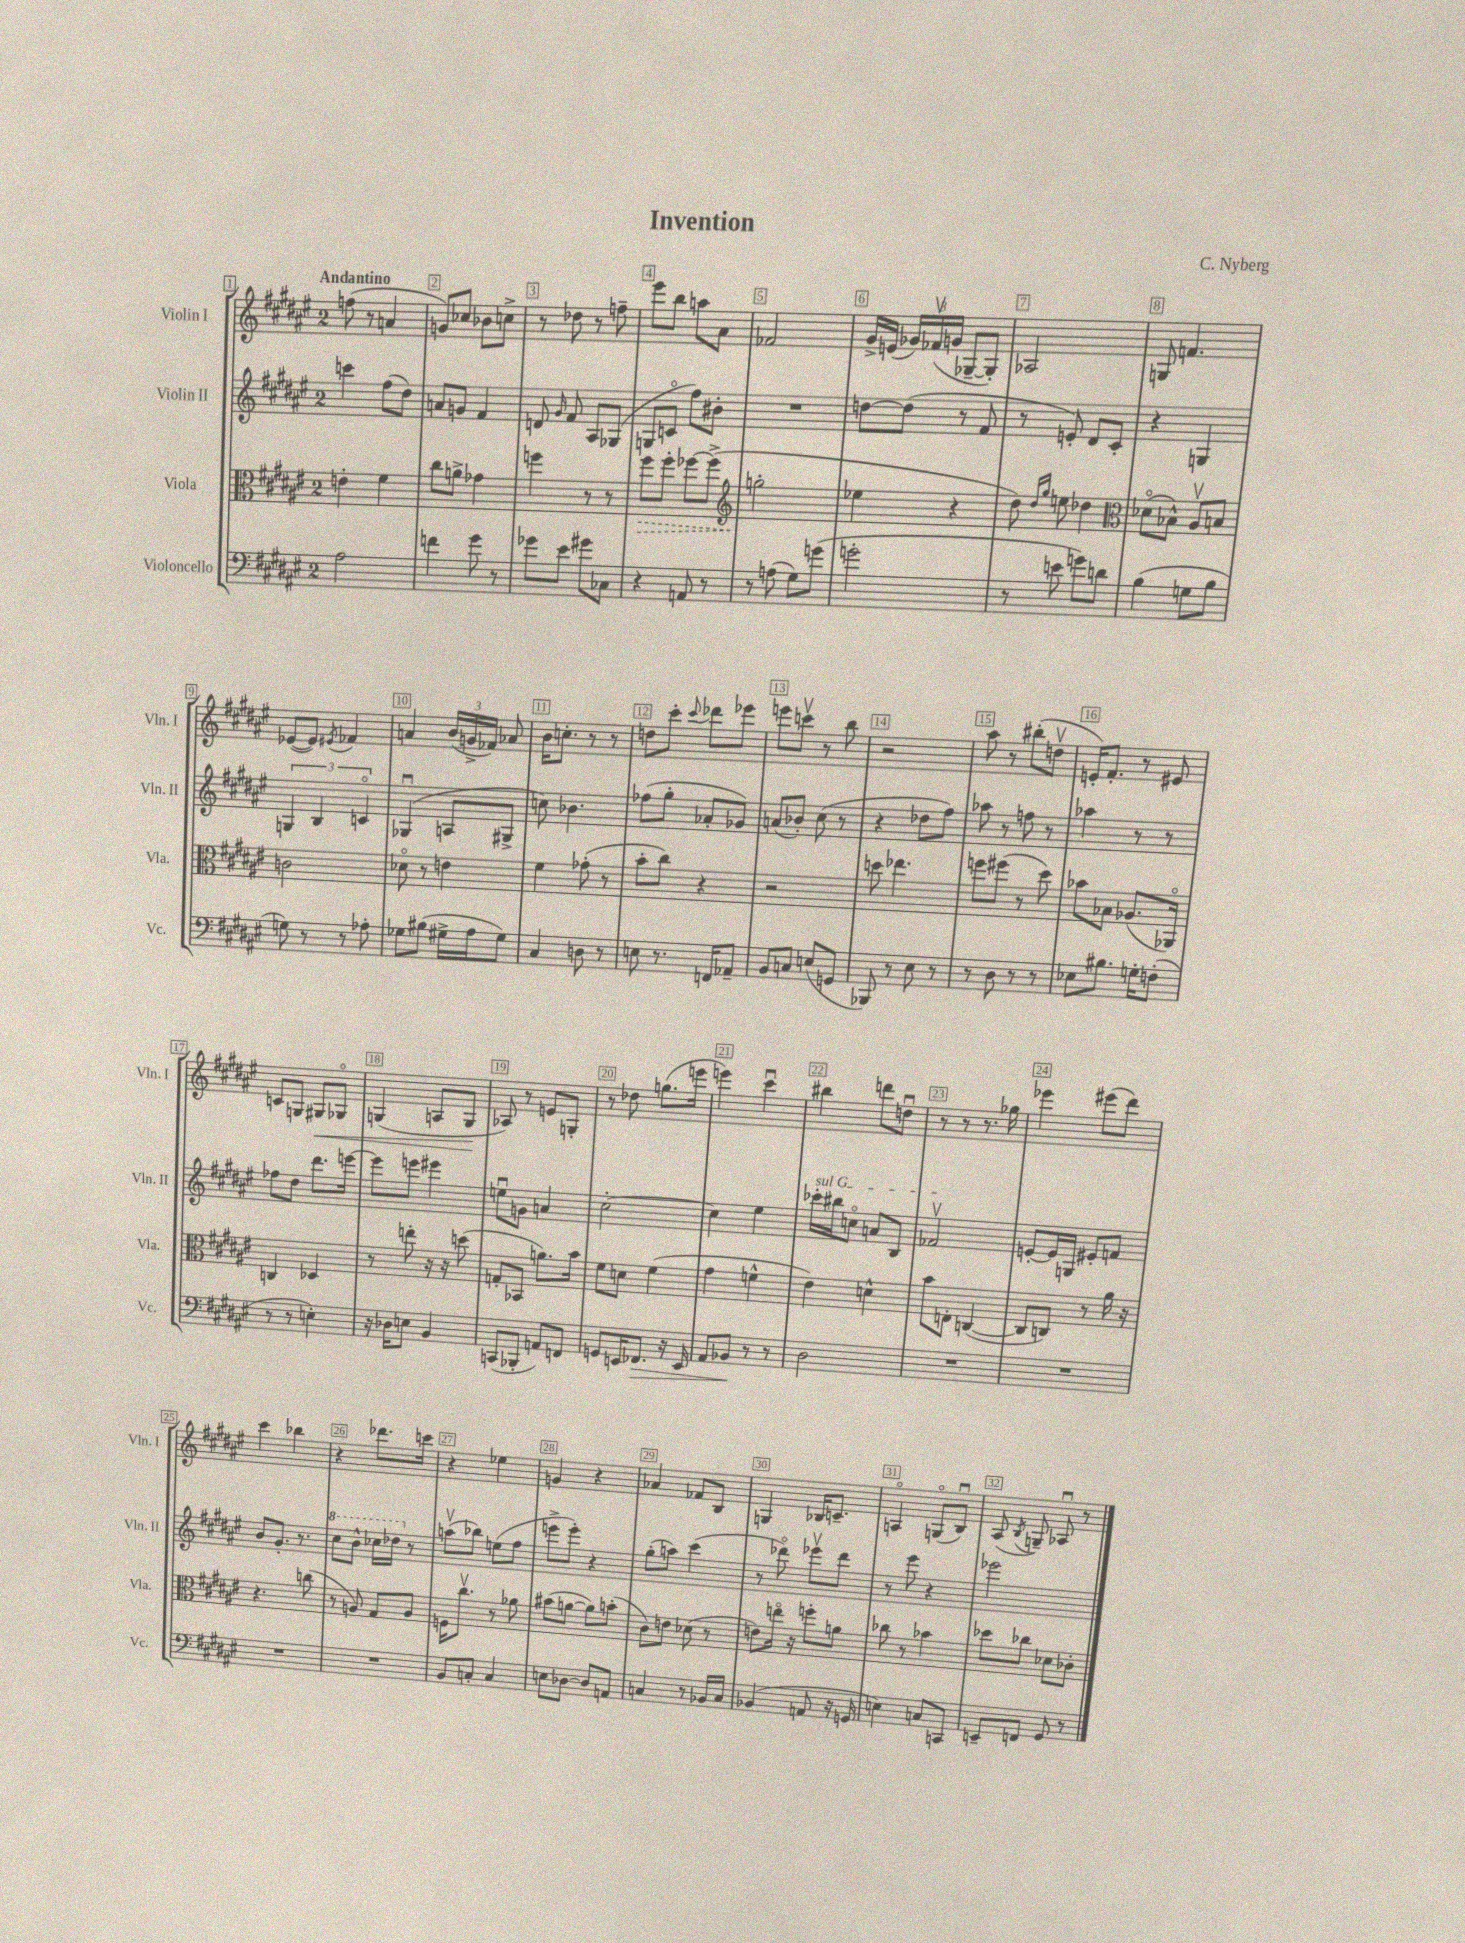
\header { title = "Invention" composer = "C. Nyberg" }
<<
\new StaffGroup <<
\new Staff = "s0" \with { instrumentName = "Violin I" shortInstrumentName = "Vln. I" } {
    \clef treble \key fis \major \once \override Staff.TimeSignature.style = #'single-digit \time 2/4 \tempo "Andantino"
    \autoBeamOff f''8( r8 a'4 |
    g'8[) ces''8] bes'8[ c''8]-> |
    r8 des''8 r8 f''8-- |
    eis'''8[ b''8] a''8[ ais'8] |
    fes'2 |
    gis'16[-> e'16]( \tuplet 3/2 { ges'16[) fes'16\upbow( g'16] } ges8[~-- ges8]-.) |
    aes2 |
    g8 f'4. |
    ees'8[~( ees'8]) \acciaccatura { eis'8 } fes'4 |
    a'4 \tuplet 3/2 { b'16[( g'16-> fes'16]) } aes'8 |
    b'16[ c''8.]-. r8 r8 |
    d''8[ cis'''8]-. \appoggiatura { cis'''8 } des'''8[ ees'''8] |
    e'''8[ c'''8]\upbow r8 b''8 |
    r2 |
    ais''8 r8 bis''8[-.( d''8]\upbow |
    e'16[-.) fis'8.]-. r8 eis'8 |
    c'8[ g8] gis8[\< ges8]\flageolet |
    g4( a8[ g8]\! |
    aes8) r8 e'8[ g8]-. |
    r8 des''8 g''8.[( e'''16] |
    e'''4) cis'''4\downbow |
    bis''4 d'''8[ d''8]\downbow |
    r8 r8 r8. ges''16 |
    ees'''4 eis'''8[( dis'''8]) |
    cis'''4 bes''4 |
    r4 des'''8.[ c'''16] |
    r4 ees''4 |
    g'4 r4 |
    aes'4 fes'8[ b8] |
    g4 bes16[ c'8.]-- |
    a4\flageolet g8[\flageolet( b8]\downbow) |
    ais8( \acciaccatura { b8 } g8--) aes8\downbow r8 \bar "|." |
}
\new Staff = "s1" \with { instrumentName = "Violin II" shortInstrumentName = "Vln. II" } {
    \clef treble \key fis \major \once \override Staff.TimeSignature.style = #'single-digit \time 2/4
    \autoBeamOff c'''4 fis''8[( dis''8]) |
    a'8[ g'8] fis'4 |
    d'8 \grace { gis'16 } fis'8 ais8[ ges8]( |
    g8[ c'8]\flageolet fis''8[) bis'8]-. |
    R2 |
    d''8[~ d''8]( r8 fis'8 |
    r8 e'8-.) dis'8[ cis'8]-. |
    r4 g4 |
    \tuplet 3/2 { g4 b4 c'4\flageolet } |
    ges4\downbow( a8[ gis8]-> |
    c''8) bes'4. |
    fes''8[( gis''8]-. aes'8[-. ges'8]) |
    a'8[( bes'8]-.) cis''8( r8 |
    r4 des''8[ fis''8]) |
    aes''8 r8 f''8 r8 |
    aes''4 r8 r8 |
    fes''8[ dis''8] dis'''8.[ e'''16]~ |
    e'''8[ e'''8] eis'''4 |
    e''8[\downbow g'8] a'4 |
    cis''2~-. |
    cis''4 eis''4 |
    \once \override TextSpanner.bound-details.left.text = \markup { \italic "sul G" } ces'''16[-.\startTextSpan bis''16 c''8]\flageolet a'8[ b8] |
    fes'2\upbow\stopTextSpan |
    e'8[~-. e'16 g16] eis'8[-. f'8] |
    b'8[ gis'8.]-. r8. |
    \ottava #1 cis'''8[ b''8]-^ ces'''16[ des'''16] \ottava #0 r8 |
    a''8[\upbow( bes''8]) e''8[( fis''8] |
    e'''8[-> e'''8]-.) r4 |
    gis''8[-.( a''8]) cis'''4( |
    r8 des'''8\flageolet) ees'''8[\upbow des'''8] |
    r8 eis'''8 r4 |
    ees'''2 \bar "|." |
}
\new Staff = "s2" \with { instrumentName = "Viola" shortInstrumentName = "Vla." } {
    \clef alto \key fis \major \once \override Staff.TimeSignature.style = #'single-digit \time 2/4
    \autoBeamOff e'4-. fis'4 |
    cis''8[ a'8]-> ges'4 |
    f''4 r8 r8 |
    \once \override Hairpin.style = #'dashed-line fis''8[\> fis''8]-. fes''8[~ fes''8]->( |
    \clef treble g''2-.\! |
    ees''4 r4 |
    dis''8) \grace { dis''16[ gis''16] } e''8 des''4 |
    \clef alto des'8[\flageolet( bes8]-^) ais8[\upbow b8] |
    c'2 |
    des'8\flageolet r8 e'4 |
    fis'4 ges'8-.( r8 |
    b'8[-. cis''8]) r4 |
    r2 |
    d''8 ees''4. |
    f''8[ fis''8]( r8 dis''8) |
    bes'8[ bes8] aes8.[( aes,16]\flageolet) |
    c4 des4 |
    r8 e''8-. r16 r16 d''8( |
    g8[-. bes,8] a'8.[) b'16] |
    fis'8[ d'8] fis'4( |
    gis'4 f'4-^ |
    eis'4) d'4-^ |
    b'8[ e8]-. c4~( |
    c8[ c8]) r8 ais'16 r16 |
    r4. c''8( |
    r8 a8) gis8[ a8] |
    f16[ cis''8.]\upbow r8 aes'8 |
    bis'8[( a'8]~ a'8[) b'8]-.( |
    cis'8[) e'8] des'8( r8 |
    e'8[) e''16]\flageolet r16 f''8[-. a'8] |
    ces''8 r8 bes'4 |
    des''8[ ces''8] des'8[ ces'8]-. \bar "|." |
}
\new Staff = "s3" \with { instrumentName = "Violoncello" shortInstrumentName = "Vc." } {
    \clef bass \key fis \major \once \override Staff.TimeSignature.style = #'single-digit \time 2/4
    \autoBeamOff ais2 |
    f'4 gis'8 r8 |
    ges'8[ eis'8] gis'8[ ces8] |
    r4 a,8 r8 |
    r8 a8( gis8[) g'8]( |
    g'2-. |
    r8 e'8 g'8[) d'8] |
    b4( g8[ b8] |
    g8) r8 r8 aes8-. |
    ges8[ bis8]( gis16[-> ais16 gis8]) |
    cis4 d8 r8 |
    e8 r8. f,16[ aes,8]-- |
    b,8[ c8] e8[( g,8] |
    bes,,8) r8 eis8 r8 |
    r8 dis8 r8 r8 |
    ees8[ bis8.] g16[-. f8]-.( |
    r8 r8 e4-.) |
    r16 des16[ e8] b,4 |
    c,8[( bes,,8]-. a,8[) f,8] |
    g,8[ e,16 fes,8.]\> r16 e,16 |
    ais,8[ bes,8]\! r8 r8 |
    dis2 |
    R2 |
    R2 |
    R2 |
    R2 |
    b,8[ c8]-. c4 |
    e8[ des8]~ des8[ a,8] |
    c4 r8 bes,16[ c16] |
    bes,4( a,8 r16 g,16 |
    e4) c8[ c,8] |
    e,8[-- f,8] gis,8 r8 \bar "|." |
}
>>
>>
\layout { \context { \Score \override BarNumber.break-visibility = ##(#f #t #t) barNumberVisibility = #all-bar-numbers-visible \override BarNumber.stencil = #(make-stencil-boxer 0.1 0.3 ly:text-interface::print) } }
